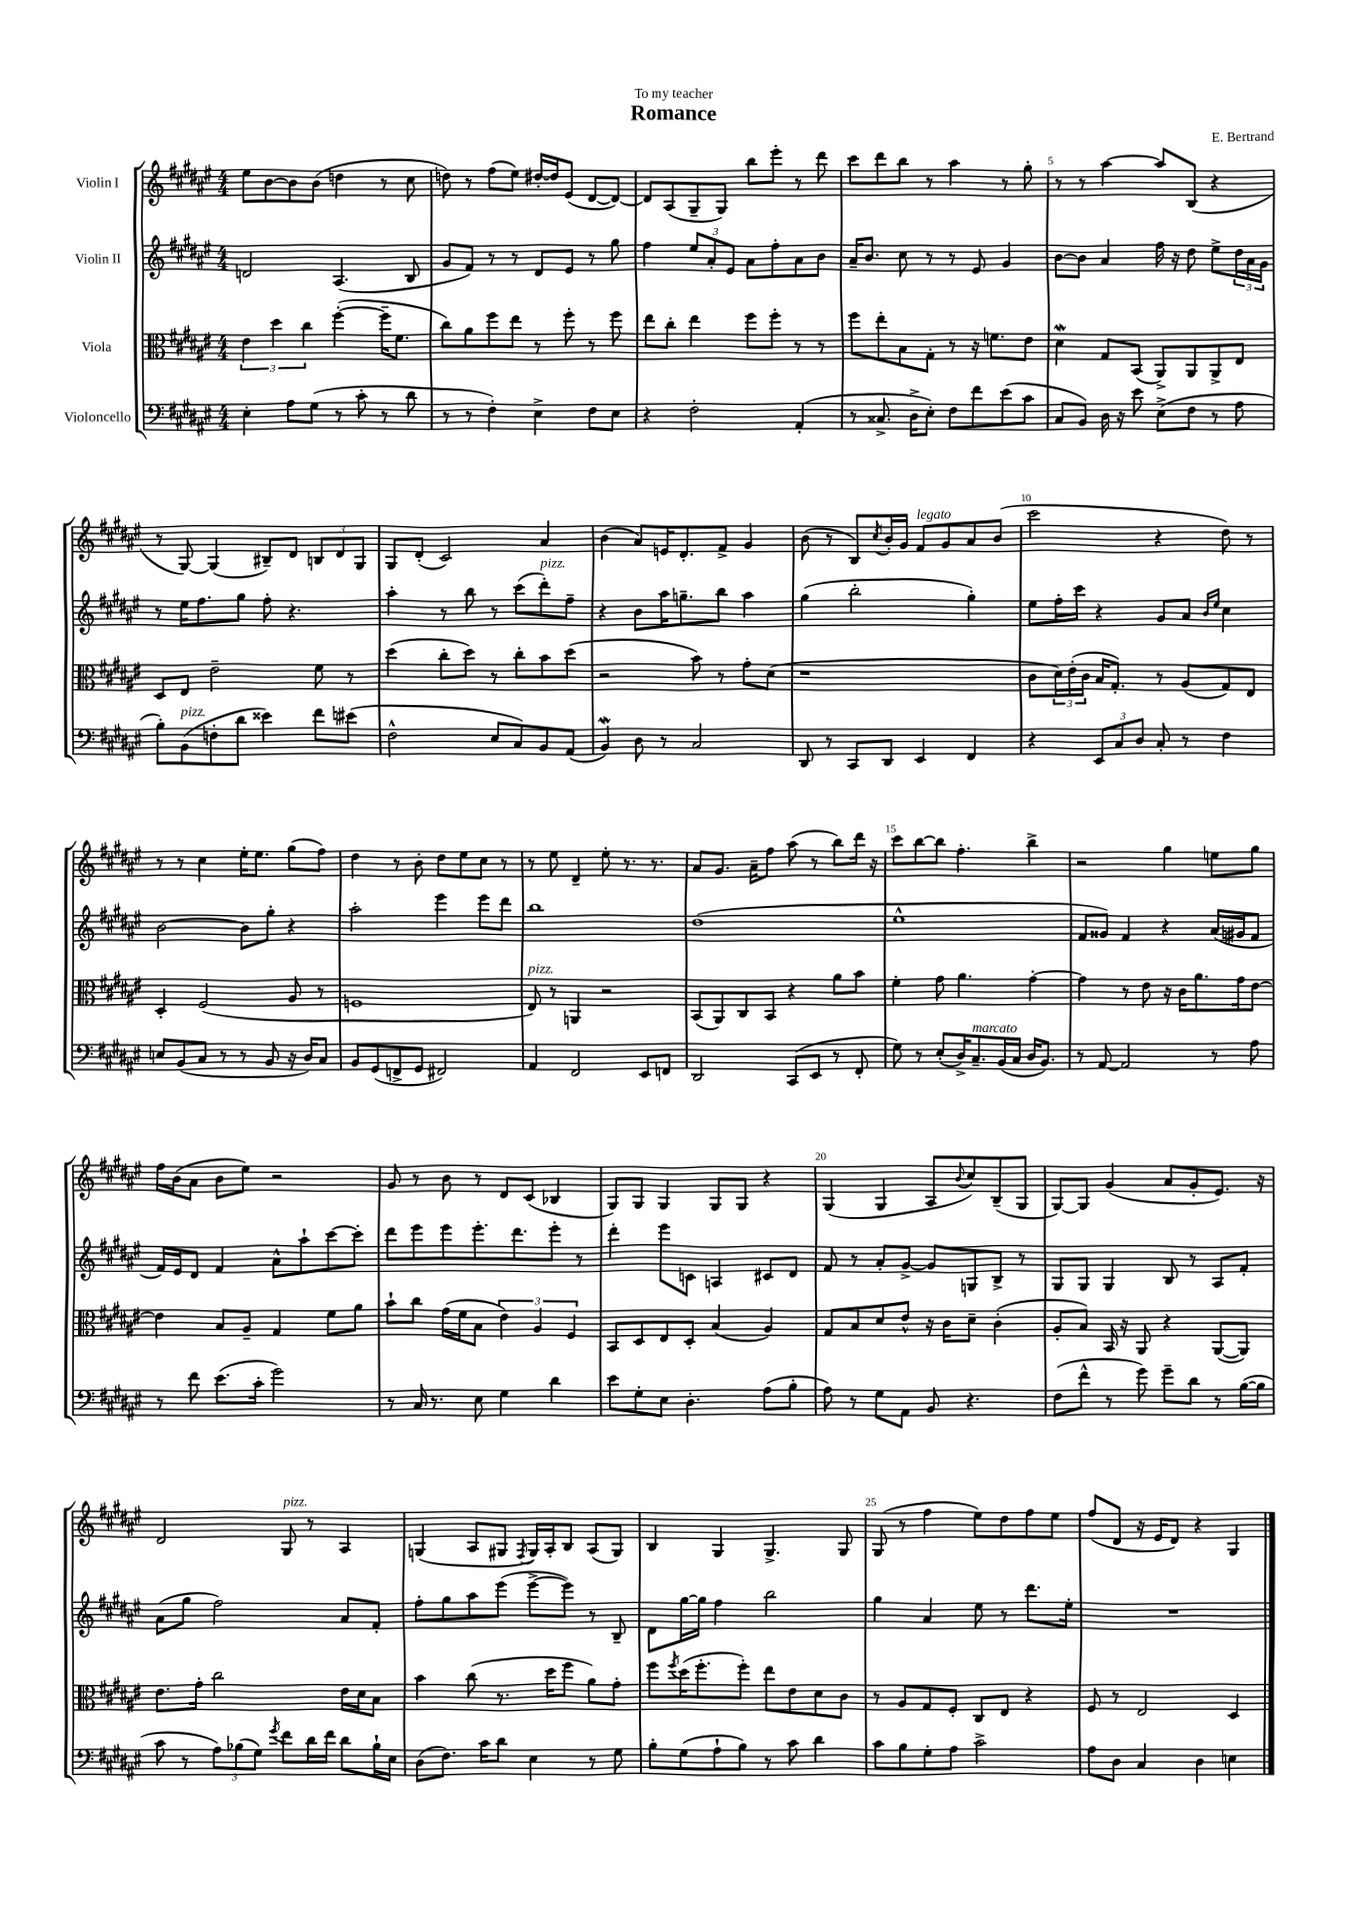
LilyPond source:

\header { title = "Romance" composer = "E. Bertrand" dedication = "To my teacher" }
<<
\new StaffGroup <<
\new Staff = "s0" \with { instrumentName = "Violin I" } {
    \clef treble \key fis \major \numericTimeSignature \time 4/4
    eis''8 b'8~ b'8 b'8( d''4 r8 cis''8 |
    d''8) r8 fis''8( eis''8) dis''16~-. dis''16 eis'8( dis'8~ dis'8~) |
    dis'8 ais8( gis8-- gis8) b''8 eis'''8-. r8 dis'''8 |
    cis'''8 dis'''8 b''8 r8 ais''4 r8 gis''8-. |
    r8 r8 ais''4~ ais''8 b8( r4 |
    r8 gis8~) gis4( bis8--) dis'8 \tuplet 3/2 { b8 dis'8 gis8 } |
    gis8 dis'8-.( cis'2) ais'4 |
    b'4( ais'8) e'16 dis'8.-. fis'8-> gis'4 |
    b'8( r8 b8) \acciaccatura { cis''8 } b'16-. gis'16 fis'8^\markup { \italic "legato" } gis'8 ais'8 b'8( |
    cis'''2 r4 dis''8) r8 |
    r8 r8 cis''4 eis''16-. eis''8. gis''8( fis''8) |
    dis''4 r8 b'8-. dis''8 eis''8 cis''8 r8 |
    r8 eis''8 dis'4-- eis''8-. r8. r8. |
    ais'8 gis'8. ais'16-- fis''8 ais''8( r8 b''8) dis'''16 r16 |
    cis'''8 b''8~ b''8 fis''4.-. b''4-> |
    r2 gis''4 e''8 gis''8 |
    fis''16 b'16( ais'8 b'8 eis''8) r2 |
    gis'8 r8 b'8 r8 dis'8 cis'8( bes4 |
    gis8) gis8 gis4 gis8 gis8 r4 |
    gis4( gis4 ais8 \appoggiatura { b'8 } cis''8) b8--( gis8 |
    gis8~) gis8 gis'4( ais'8 gis'8-. eis'8.) r16 |
    dis'2 gis8^\markup { \italic "pizz." } r8 ais4 |
    g4( ais8 gis8 \acciaccatura { fis8 } gis16) ais16-. b8 ais8( gis8) |
    b4 gis4 gis4.-> gis8 |
    gis8( r8 fis''4 eis''8) dis''8 fis''8 eis''8 |
    fis''8( dis'8 r16 eis'16 dis'8) r4 gis4 \bar "|." |
}
\new Staff = "s1" \with { instrumentName = "Violin II" } {
    \clef treble \key fis \major \numericTimeSignature \time 4/4
    d'2 ais4.( b8 |
    gis'8 fis'8) r8 r8 dis'8 eis'8 r8 gis''8 |
    fis''4 \tuplet 3/2 { eis''8 ais'8-. eis'8 } ais'8 fis''8-. ais'8 b'8 |
    ais'16-- b'8. cis''8 r8 r8 eis'8 gis'4 |
    b'8~ b'8 ais'4 fis''16 r16 dis''8 eis''8-> \tuplet 3/2 { dis''16 ais'16 gis'16 } |
    r8 eis''16 fis''8. gis''8 fis''8-. r4. |
    ais''4-. r8 b''8 r8 cis'''8( dis'''8-.^\markup { \italic "pizz." }) fis''8-- |
    r4 b'8 ais''16 g''8.-- b''8 ais''4 |
    gis''4( b''2-. gis''4-.) |
    eis''8 fis''16-. cis'''16 r4 gis'8 ais'8 \grace { b'16 eis''16 } cis''4 |
    b'2~ b'8 gis''8-. r4 |
    ais''2-. eis'''4 eis'''8 dis'''8 |
    b''1 |
    dis''1( |
    eis''1-^ |
    fis'8 gisis'8) fis'4 r4 ais'16( gis'16 fis'8 |
    fis'16) eis'16 dis'8 fis'4 ais'8-^ ais''8-! cis'''8~ cis'''8-. |
    dis'''8 eis'''8 eis'''8 eis'''8.-. dis'''8. eis'''8-. r8 |
    dis'''4-. eis'''8 c'8 a4 cis'8 dis'8 |
    fis'8 r8 ais'8-. gis'8~-> gis'8 g8 b8-> r8 |
    gis8 gis8 gis4 b8 r8 ais8 fis'8-. |
    ais'8( gis''8 fis''2) ais'8 fis'8-. |
    fis''8-. gis''8 ais''8 eis'''8( eis'''8~-> eis'''8) r8 b8-- |
    dis'8 gis''16~ gis''16 fis''4 b''2 |
    gis''4 ais'4 eis''8 r8 dis'''8. eis''16-. |
    R1 \bar "|." |
}
\new Staff = "s2" \with { instrumentName = "Viola" } {
    \clef alto \key fis \major \numericTimeSignature \time 4/4
    \tuplet 3/2 { eis'4 dis''4 cis''4 } fis''4~-.( fis''16-- fis'8. |
    cis''8) ais'8 fis''8 eis''8 r8 fis''8-. r8 fis''8 |
    eis''8 cis''8-. eis''4 fis''8 fis''8-. r8 r8 |
    fis''8 eis''8-. b8 gis8-. r8 r16 f'8. eis'8 |
    dis'4\mordent gis8 b,8( ais,8->) ais,8 ais,8-> eis8 |
    dis8 eis8 eis'2-- fis'8 r8 |
    dis''4( cis''8-. dis''8) r8 cis''8-. b'8 dis''8( |
    r2 b'8) r8 gis'8-. dis'8( |
    r1 |
    cis'8 \tuplet 3/2 { dis'16) eis'16-.( cis'16 } b16 gis8.-.) r8 ais8( gis8) eis8 |
    dis4-. fis2( ais8 r8 |
    f1 |
    eis8^\markup { \italic "pizz." }) r8 a,4 r2 |
    b,8( ais,8) cis8 b,8 r4 ais'8 b'8 |
    fis'4-. gis'8 ais'4. gis'4~-. |
    gis'4 r8 eis'8 r16 cis'16 ais'8. gis'16 eis'8~ |
    eis'4 b8 ais8-- gis4 fis'8 ais'8 |
    b'8-! cis''8 gis'16( fis'16 b8 \tuplet 3/2 { eis'4) ais4 fis4 } |
    b,8 dis8 eis8 dis8-. b4( ais4) |
    gis8 b8 dis'8 eis'8-^ r16 cis'16 dis'8-- cis'4-.( |
    ais8-. b8) b,16 r16 ais,8 r4 ais,8~( ais,8) |
    eis'8. gis'16-. cis''2 eis'16 dis'16 b8 |
    b'4 cis''8( r8. dis''16 fis''8 ais'8) gis'8-. |
    fis''8 \acciaccatura { fis''8 } dis''16( fis''8.-. fis''8-.) eis''8 eis'8 dis'8 cis'8 |
    r8 ais8 gis8 fis8-. cis8 eis8 r4 |
    fis8 r8 eis2 dis4 \bar "|." |
}
\new Staff = "s3" \with { instrumentName = "Violoncello" } {
    \clef bass \key fis \major \numericTimeSignature \time 4/4
    eis4-. ais8 gis8( r8 cis'8-. r8 dis'8 |
    r8 r8 fis4-.) eis4-> fis8 eis8 |
    r4 fis2-. ais,4-.( |
    r8 cisis8.-> dis16-> eis8-.) fis8 fis'8 eis'8( cis'8 |
    cis8 b,8) dis16 r16 eis'8 eis8->( fis8 r8 ais8 |
    b8-.) b,8^\markup { \italic "pizz." }( f8-. dis'8 eisis'4) fis'8 eis'8( |
    fis2-^ eis8 cis8) b,8 ais,8( |
    b,4\mordent) dis8 r8 cis2 |
    dis,8 r8 cis,8 dis,8 eis,4 fis,4 |
    r4 \tuplet 3/2 { eis,8 cis8 dis8 } cis8-. r8 fis4 |
    e8 b,8( cis8 r8 r8 b,8 r16 dis16) cis8 |
    b,8 gis,8( f,8-> gis,8 fis,2) |
    ais,4 fis,2 eis,8 f,8 |
    dis,2 cis,8( eis,8 r8 fis,8-. |
    gis8) r8 eis8-.( dis16->) cis8.--^\markup { \italic "marcato" } b,16( cis16 dis16 b,8.) |
    r8 ais,8~ ais,2 r8 ais8 |
    r8 fis'8 eis'8.( cis'16-. gis'2) |
    r8 cis16 r8. eis8 gis4 dis'4 |
    eis'8 gis8-. eis8 dis4.-. ais8( b8-. |
    ais8) r8 gis8 ais,8 b,8 r4. |
    fis8( fis'8-^ r8 gis'8) gis'8-- dis'8 r8 b16~( b16 |
    cis'8 r8 \tuplet 3/2 { ais8) bes8( gis8) } \acciaccatura { gis'8 } fis'8 dis'16 fis'16 dis'8 bes16-! eis16 |
    dis8( fis8.) cis'16 dis'8 eis4 r8 gis8 |
    b8-. gis8( ais8-! b8) r8 cis'8 dis'4 |
    cis'8 b8 gis8-. ais8 cis'2-> |
    ais8 dis8 cis4 dis4 e4 \bar "|." |
}
>>
>>
\layout { \context { \Score \override BarNumber.break-visibility = ##(#f #t #t) barNumberVisibility = #(every-nth-bar-number-visible 5) } }
